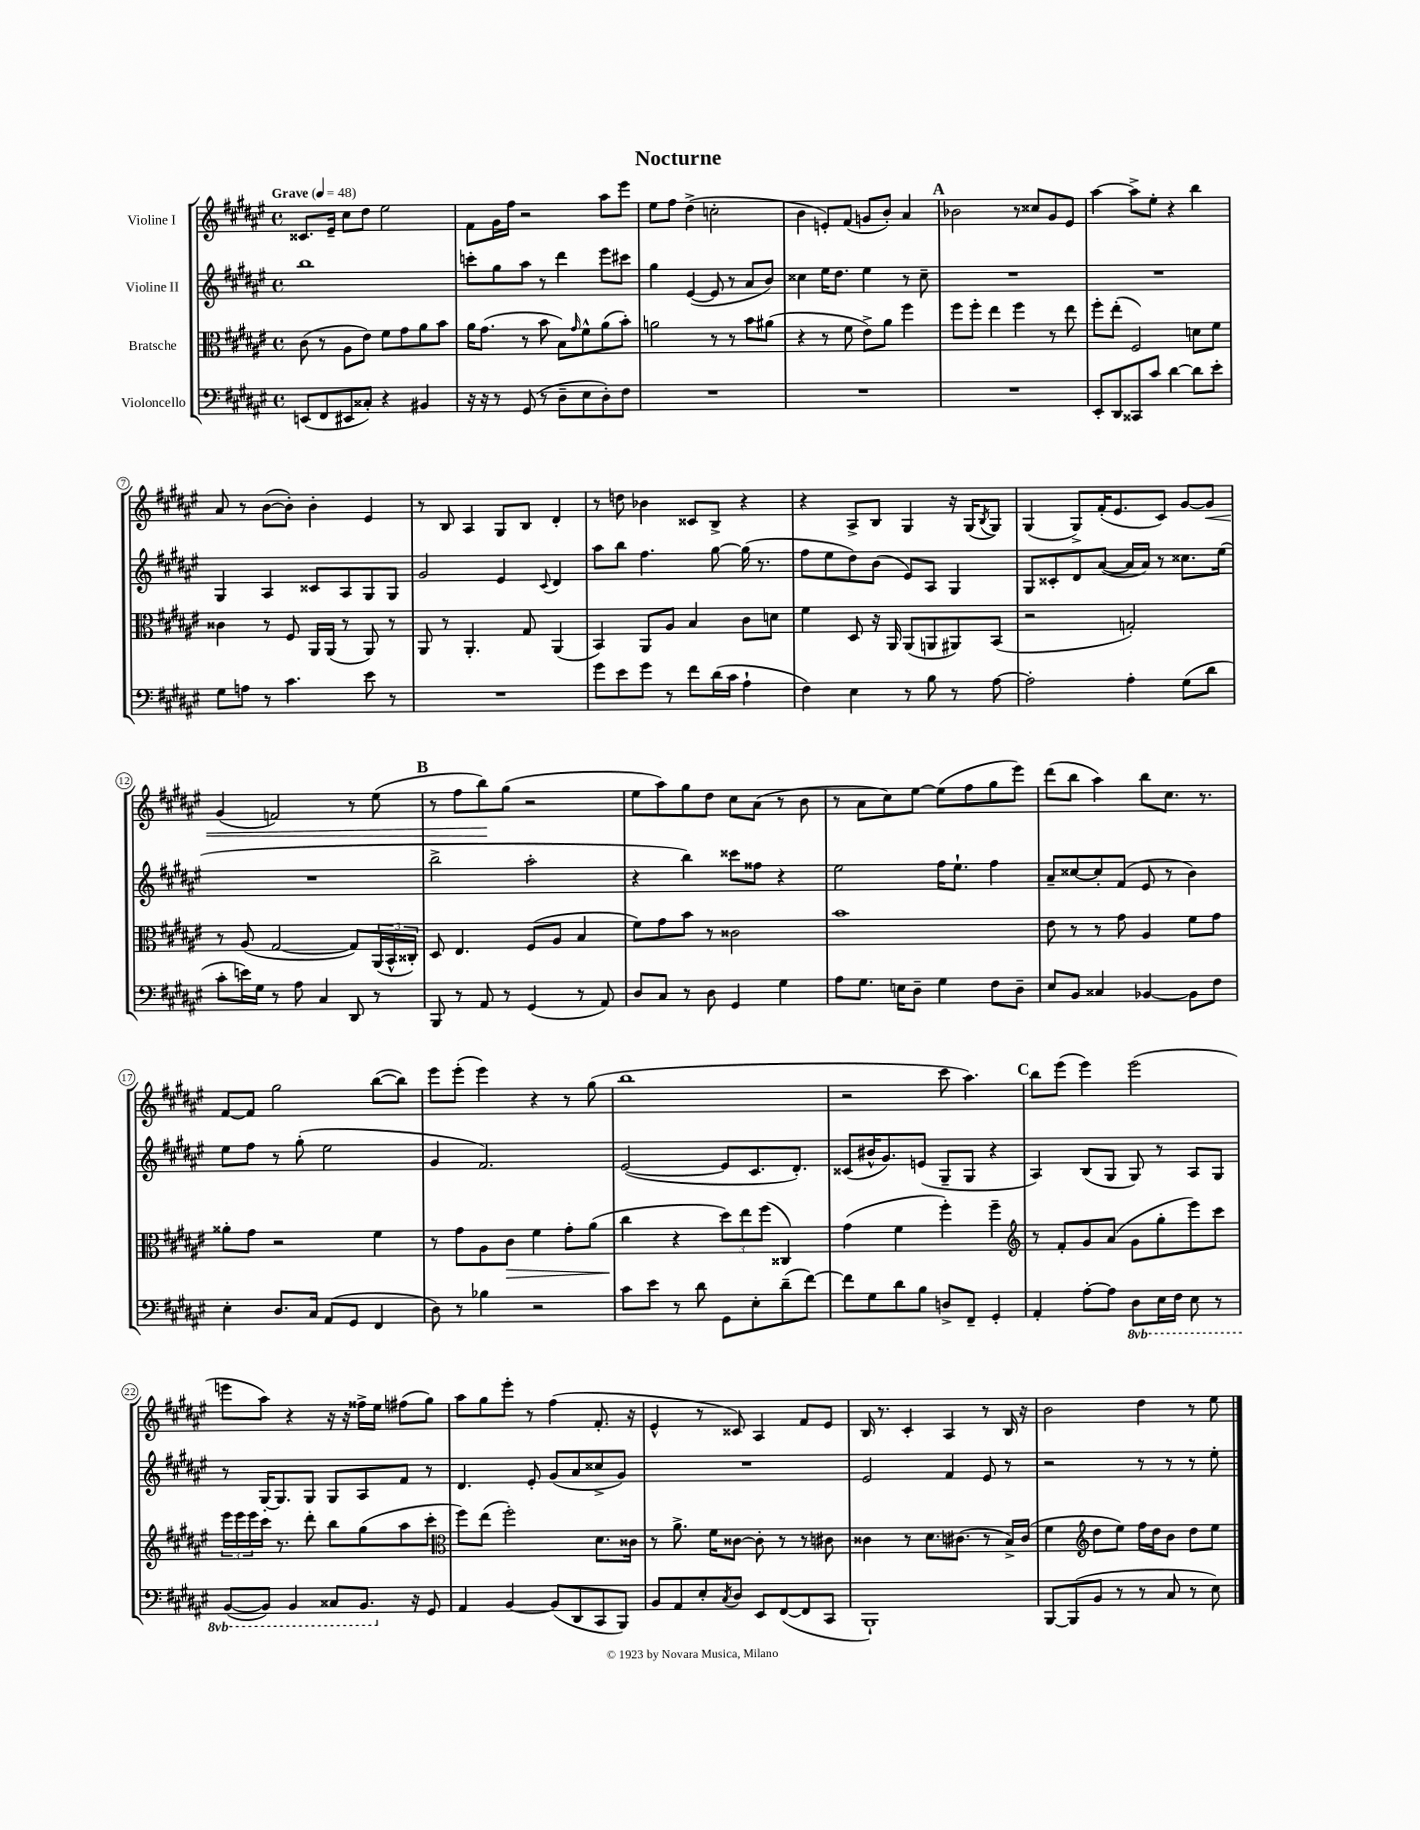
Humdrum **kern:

**kern	**kern	**kern	**kern
*staff4	*staff3	*staff2	*staff1
*clefF4	*clefC3	*clefG2	*clefG2
*k[f#c#g#d#a#e#]	*k[f#c#g#d#a#e#]	*k[f#c#g#d#a#e#]	*k[f#c#g#d#a#e#]
*M4/4	*M4/4	*M4/4	*M4/4
*met(c)	*met(c)	*met(c)	*met(c)
*MM48	*MM48	*MM48	*MM48
(8EE	(8c#	1bb	8.c##
8FF#	8r	.	.
.	.	.	16e#~
8EE#	8A#	.	8cc#
8C##')	8e#)	.	8dd#
4r	8f#	.	2ee#
.	8g#	.	.
4BB#	8a#	.	.
.	8b	.	.
=	=	=	=
16r	16a#	8ccc'	8f#
16r	(8.g#	.	.
8r	.	8gg#	16g#
.	.	.	16ff#
(8GG#	8r	8aa#	2r
8r	8b	8r	.
8D#~	8B)	4ddd#	.
.	16qqg#	.	.
8E#	8f#^^	.	.
8D#')	(8a#	8eee#	8aa#
8F#	8b')	8ccc#	8eee#
=	=	=	=
1r	2a	4gg#	8ee#
.	.	.	8ff#
.	.	([4e#	(4dd#^
.	8r	8e#]	2cc'
.	8r	8r	.
.	8b	8a#	.
.	(8a#	8b)	.
=	=	=	=
1r	4r	4cc##	4b
.	8r	16ee#	8e')
.	.	8.dd#	.
.	8f#	.	(8f#
.	8e#^)	4ee#	8g
.	8a#	.	8b')
.	4ff#	8r	4a#
.	.	8cc##~	.
=	=	=	=
1r	8ff#	1r	2b-
.	8ff#'	.	.
.	4ee#	.	.
.	4ff#	.	8r
.	.	.	8cc##
.	8r	.	8g#
.	8ee#	.	8e#
=	=	=	=
8EE#'	8ff#'	1r	[4aa#
8DD#	(8ee#'	.	.
8CC##	2F#)	.	8aa#^]
8c#	.	.	8ee#'
[4d#	.	.	4r
8d#]	8d	.	4bb
8e#'	8f#	.	.
=	=	=	=
8G#	4c##	4G#	8a#
8A	.	.	8r
8r	8r	4A#	([8b
4.c#	8F#	.	8b'])
.	16AA#	8c##	4b'
.	(16AA#	.	.
.	8r	8A#	.
8e#	8AA#)	8G#	4e#
8r	8r	8G#	.
=	=	=	=
1r	8AA#	2g#	8r
.	8r	.	8B
.	4.AA#'	.	4A#
.	.	4e#	8G#
.	8G#	.	8B
.	.	8qqc#	.
.	(4AA#	4d#	4d#'
=	=	=	=
8g#	4BB)	8aa#	8r
8e#	.	8bb	8dd
8g#	8AA#	4.ff#	4b-
8r	8A#	.	.
8f#	4B	.	8c##
(16d#	.	[8gg#	8B^
16c#	.	.	.
4A#`	8c#	(16gg#]	4r
.	.	8.r	.
.	8d	.	.
=	=	=	=
4F#)	4f#	8ff#	4r
.	.	8ee#	.
4E#	8D#	8dd#)	8A#^
.	16r	(8b	8B
.	16AA#	.	.
8r	(8AA#	8e#)	4G#
8B	8AA	8A#	.
8r	8AA#)	4G#	16r
.	.	.	(16G#
.	.	.	8qB
[8A#	(8BB	.	8G#)
=	=	=	=
2A#']	2r	8G#	(4G#
.	.	8c##'	.
.	.	8d#	8G#^)
.	.	([8a#	(16f#'
.	.	.	8.e#
4A#'	2G')	16a#]	.
.	.	16a#)	.
.	.	8r	8c#)
(8G#	.	8.cc##	[8g#
8d#	.	.	8g#]
.	.	(16ee#	.
=	=	=	=
8c#'	8r	1r	(4g#
16e)	(8A#	.	.
16G#	.	.	.
8r	[2G#	.	2f)
8A#	.	.	.
4C#	.	.	.
8DD#	8G#])	.	8r
8r	(24AA#	.	(8ee#
.	24BB^^	.	.
.	24C##')	.	.
=	=	=	=
8BBB	8D#	2bb^	8r
8r	4.E#	.	8ff#
8AA#	.	.	8bb)
8r	.	.	(8gg#
(4GG#	(8F#	2aa#'	2r
.	8A#	.	.
8r	4B	.	.
8AA#)	.	.	.
=	=	=	=
8D#	8f#)	4r	8ee#
8C#	8g#	.	8aa#)
8r	8b	4bb)	8gg#
8D#	8r	.	8dd#
4GG#	2c##	8ccc##	8cc#
.	.	8ff##	(8a#
4G#	.	4r	8r
.	.	.	8b
=	=	=	=
8A#	1b	2ee#	8r
8.G#	.	.	8a#
.	.	.	8cc#)
16E	.	.	.
8D#~	.	.	[8ee#
4G#	.	16ff#	(8ee#]
.	.	8.ee#`	.
.	.	.	8ff#
8F#	.	4ff#	8gg#
8D#~	.	.	8eee#)
=	=	=	=
8E#	8e#	8a#~	(8ddd#
8BB	8r	[8cc##	8bb
4C##	8r	8cc##']	4aa#)
.	8g#	(8f#	.
[4BB-	4A#	8e#	8bb
.	.	8r	8.cc#
8BB-]	8f#	4b)	.
.	.	.	8.r
8F#	8g#	.	.
=	=	=	=
4E#'	8a##'	8ee#	[8f#
.	8g#	8ff#	8f#]
8.D#	2r	8r	2gg#
.	.	(8gg#'	.
16C#	.	.	.
(8AA#	.	2ee#	.
8GG#	.	.	.
4FF#	4f#	.	([8bb
.	.	.	8bb])
=	=	=	=
8D#)	8r	4g#	8eee#
8r	8g#	.	(8eee#'
4B-	8A#	2.f#)	4eee#)
.	8c#	.	.
2r	4f#	.	4r
.	8g#'	.	8r
.	(8a#	.	(8gg#
=	=	=	=
8c#	4cc#	([2e#	1bb
8e#	.	.	.
8r	4r	.	.
8d#	.	.	.
8GG#	12dd#)	8e#]	.
.	12ee#	.	.
8E#'	.	8.c#	.
.	(12ff#	.	.
(8d#~	4C##)	.	.
.	.	8.d#')	.
[8f#)	.	.	.
=	=	=	=
8f#]	(4g#	(8c##	2r
8G#	.	16b#^^	.
.	.	8.g#)	.
8d#	4f#	.	.
8B	.	(8e	.
8D^	4ff#')	8G#~	8ccc#
8FF#~	.	8G#	4.aa#)
4GG#'	4ff#~	4r	.
=	=	=	=
*	*clefG2	*	*
4AA#'	8r	4A#)	8bb
.	8f#'	.	(8eee#
[8A#'	8g#	(8B	4eee#)
8A#]	(8a#	8G#	.
8DD#	8g#	8G#)	(2eee#
16EE#	8gg#'	8r	.
16FF#	.	.	.
8EE#	8eee#)	8A#	.
8r	8ccc#	8G#	.
=	=	=	=
([8BBB	24eee#	8r	8eee
.	24eee#	.	.
.	24eee#	.	.
8BBB])	16ccc#	[16G#'	8aa#)
.	8.r	8.G#]	.
4BBB	.	.	4r
.	8ddd#'	8G#	.
8CC##	8bb	8G#	16r
.	.	.	16r
8.BBB	(8gg#	8A#	16ff##^
.	.	.	16ee#
.	8aa#	8f#	(8ff#
16r	.	.	.
8GG#	8ccc#'	8r	8gg#)
=	=	=	=
*	*clefC3	*	*
4AA#	8ff#)	4.d#	8aa#
.	(8ee#	.	8gg#
[4BB	2ff#')	.	8eee#'
.	.	8e#'	8r
(8BB]	.	(8g#	(4ff#
8DD#	.	8a#	.
8CC#	8.d#	8cc##^	8.f#'
8BBB)	.	8g#)	.
.	16c##	.	16r
=	=	=	=
8BB	8r	1r	4e#^^
8AA#	8.a#^	.	.
8E#'	.	.	8r
.	16f#	.	.
8qC#	.	.	.
8D#	[8c##	.	8c##)
8EE#	8c##']	.	4A#
([8FF#	8r	.	.
8FF#]	8r	.	8f#
8CC#	8c#	.	8e#
=	=	=	=
1BBB`)	4c##	2e#	16B
.	.	.	8.r
.	8r	.	4c#'
.	8.d#	.	.
.	.	4f#	4A#
.	(8.c#	.	.
.	8r	8e#	8r
.	16B^)	8r	16B
.	(16c#	.	16r
=	=	=	=
[8BBB	4f#	2r	2b
(8BBB]	.	.	.
*	*clefG2	*	*
8BB	8dd#	.	.
8r	8ee#)	.	.
8r	16ff#	8r	4dd#
.	16dd#	.	.
8C#	8b	8r	.
8r	8dd#	8r	8r
8E#)	8ee#	8ee#'	8ee#
==	==	==	==
*-	*-	*-	*-
